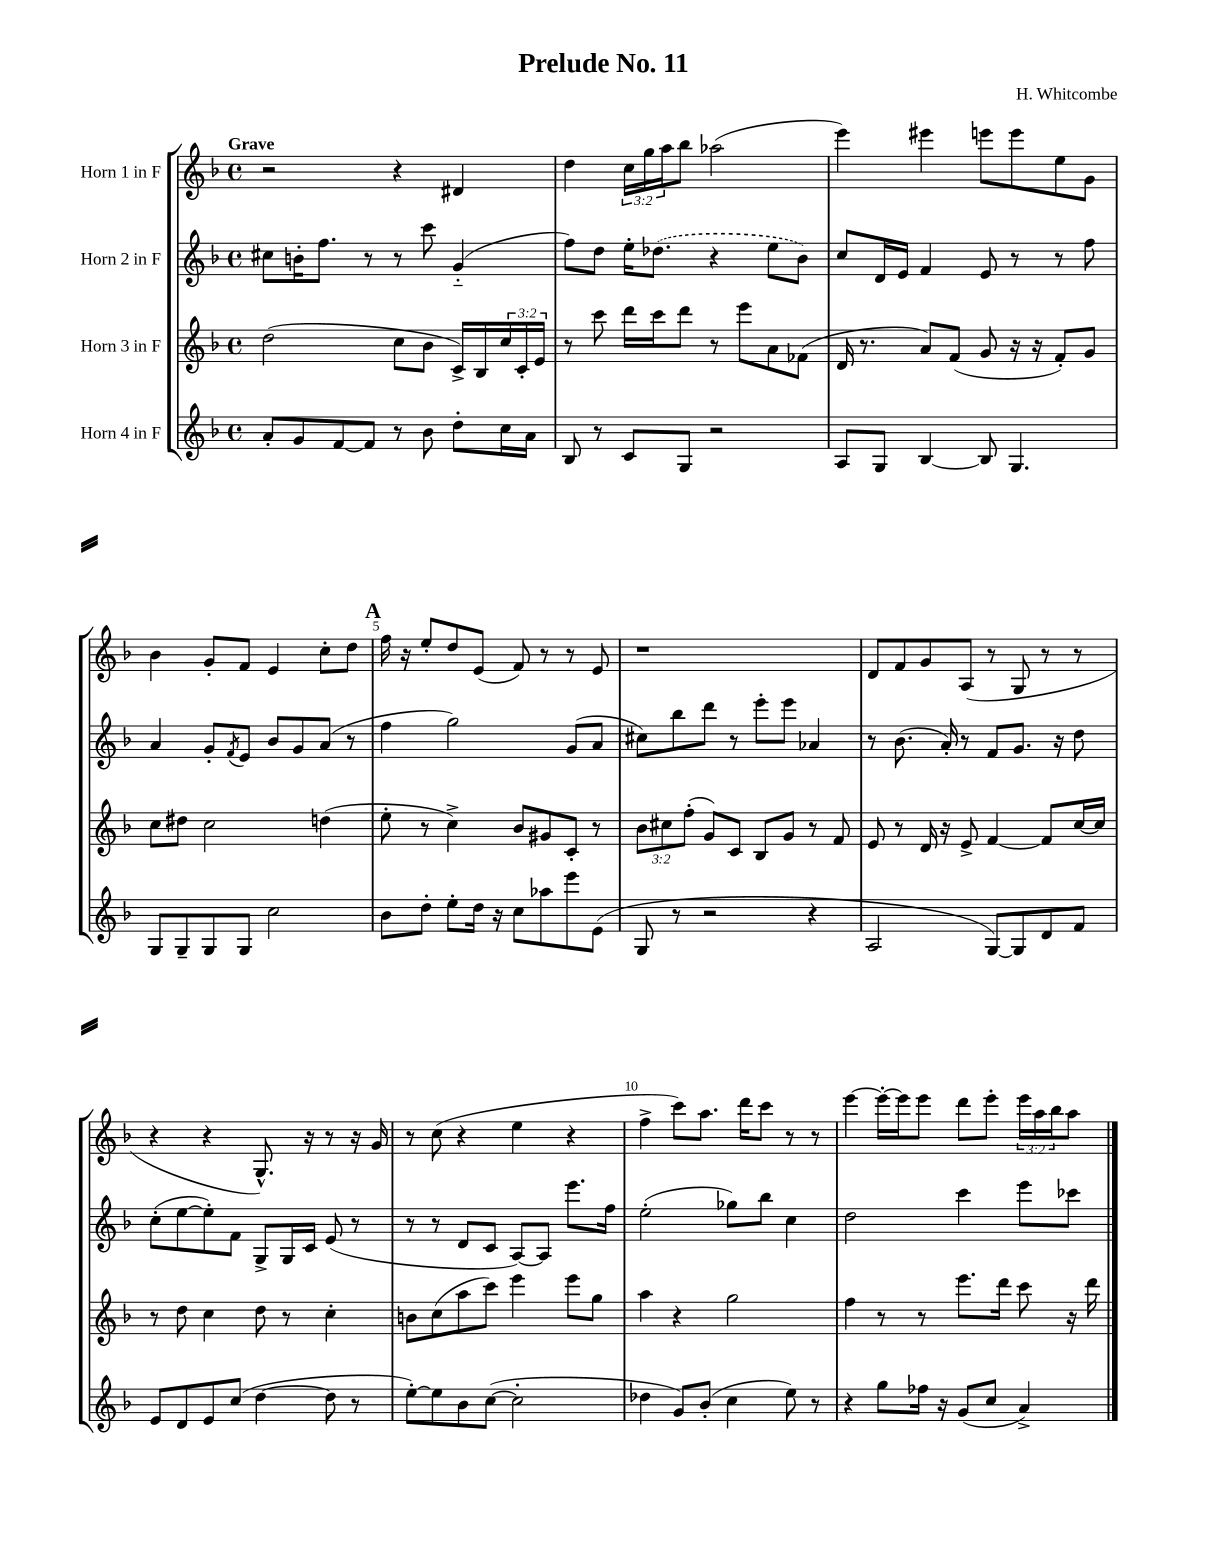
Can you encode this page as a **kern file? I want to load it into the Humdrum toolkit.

**kern	**kern	**kern	**kern
*staff4	*staff3	*staff2	*staff1
*clefG2	*clefG2	*clefG2	*clefG2
*k[b-]	*k[b-]	*k[b-]	*k[b-]
*M4/4	*M4/4	*M4/4	*M4/4
*met(c)	*met(c)	*met(c)	*met(c)
8a'	(2dd	8cc#	2r
8g	.	16b'	.
.	.	8.ff	.
[8f	.	.	.
8f]	.	8r	.
8r	8cc	8r	4r
8b-	8b-	8ccc	.
8dd'	16c^)	(4g'~	4d#
.	16B-	.	.
16cc	24cc	.	.
.	24c'	.	.
16a	.	.	.
.	24e	.	.
=	=	=	=
8B-	8r	8ff)	4dd
8r	8ccc	8dd	.
8c	16ddd	16ee'	24cc
.	.	.	24gg
.	16ccc	(8.dd-	.
.	.	.	24aa
8G	8ddd	.	8bb-
2r	8r	4r	(2aa-
.	8eee	.	.
.	8a	8ee	.
.	(8f-	8b-)	.
=	=	=	=
8A	16d	8cc	4eee)
.	8.r	.	.
8G	.	16d	.
.	.	16e	.
[4B-	8a)	4f	4eee#
.	(8f	.	.
8B-]	8g	8e	8eee
4.G	16r	8r	8eee
.	16r	.	.
.	8f')	8r	8ee
.	8g	8ff	8g
=	=	=	=
8G	8cc	4a	4b-
8G~	8dd#	.	.
8G	2cc	8g'	8g'
.	.	8qf	.
8G	.	8e	8f
2cc	.	8b-	4e
.	.	8g	.
.	(4dd	(8a	8cc'
.	.	8r	8dd
=	=	=	=
8b-	8ee'	4ff	16ff
.	.	.	16r
8dd'	8r	.	8ee'
8ee'	4cc^)	2gg)	8dd
16dd	.	.	(8e
16r	.	.	.
8cc	8b-	.	8f)
8aa-	8g#	.	8r
8eee	8c'	(8g	8r
(8e	8r	8a	8e
=	=	=	=
8G	12b-	8cc#)	1r
.	12cc#	.	.
8r	.	8bb-	.
.	(12ff'	.	.
2r	8g)	8ddd	.
.	8c	8r	.
.	8B-	8eee'	.
.	8g	8eee	.
4r	8r	4a-	.
.	8f	.	.
=	=	=	=
2A	8e	8r	8d
.	8r	(8.b-	8f
.	16d	.	8g
.	16r	16a')	.
.	8e^	8r	(8A
[8G)	[4f	8f	8r
8G]	.	8.g	8G
8d	8f]	.	8r
.	.	16r	.
8f	[16cc	8dd	8r
.	16cc]	.	.
=	=	=	=
8e	8r	(8cc'	4r
8d	8dd	[8ee	.
8e	4cc	8ee'])	4r
(8cc	.	8f	.
[4dd	8dd	8G^	8.G^^)
.	8r	16G	.
.	.	16c	16r
8dd]	4cc'	(8e	8r
8r	.	8r	16r
.	.	.	16g
=	=	=	=
[8ee')	8b	8r	8r
8ee]	(8cc	8r	(8cc
8b-	8aa	8d	4r
([8cc	8ccc)	8c	.
2cc']	4eee	[8A)	4ee
.	.	8A]	.
.	8eee	8.eee	4r
.	8gg	.	.
.	.	16ff	.
=	=	=	=
4dd-	4aa	(2ee'	4ff^
8g)	4r	.	8ccc)
(8b-'	.	.	8.aa
4cc	2gg	8gg-)	.
.	.	.	16ddd
.	.	8bb-	8ccc
8ee)	.	4cc	8r
8r	.	.	8r
=	=	=	=
4r	4ff	2dd	[4eee
8gg	8r	.	16eee'_
.	.	.	16eee]
16ff-	8r	.	8eee
16r	.	.	.
(8g	8.eee	4ccc	8ddd
8cc	.	.	8eee'
.	16ddd	.	.
4a^)	8ccc	8eee	24eee
.	.	.	24aa
.	.	.	24bb-
.	16r	8ccc-	8aa
.	16ddd	.	.
==	==	==	==
*-	*-	*-	*-
